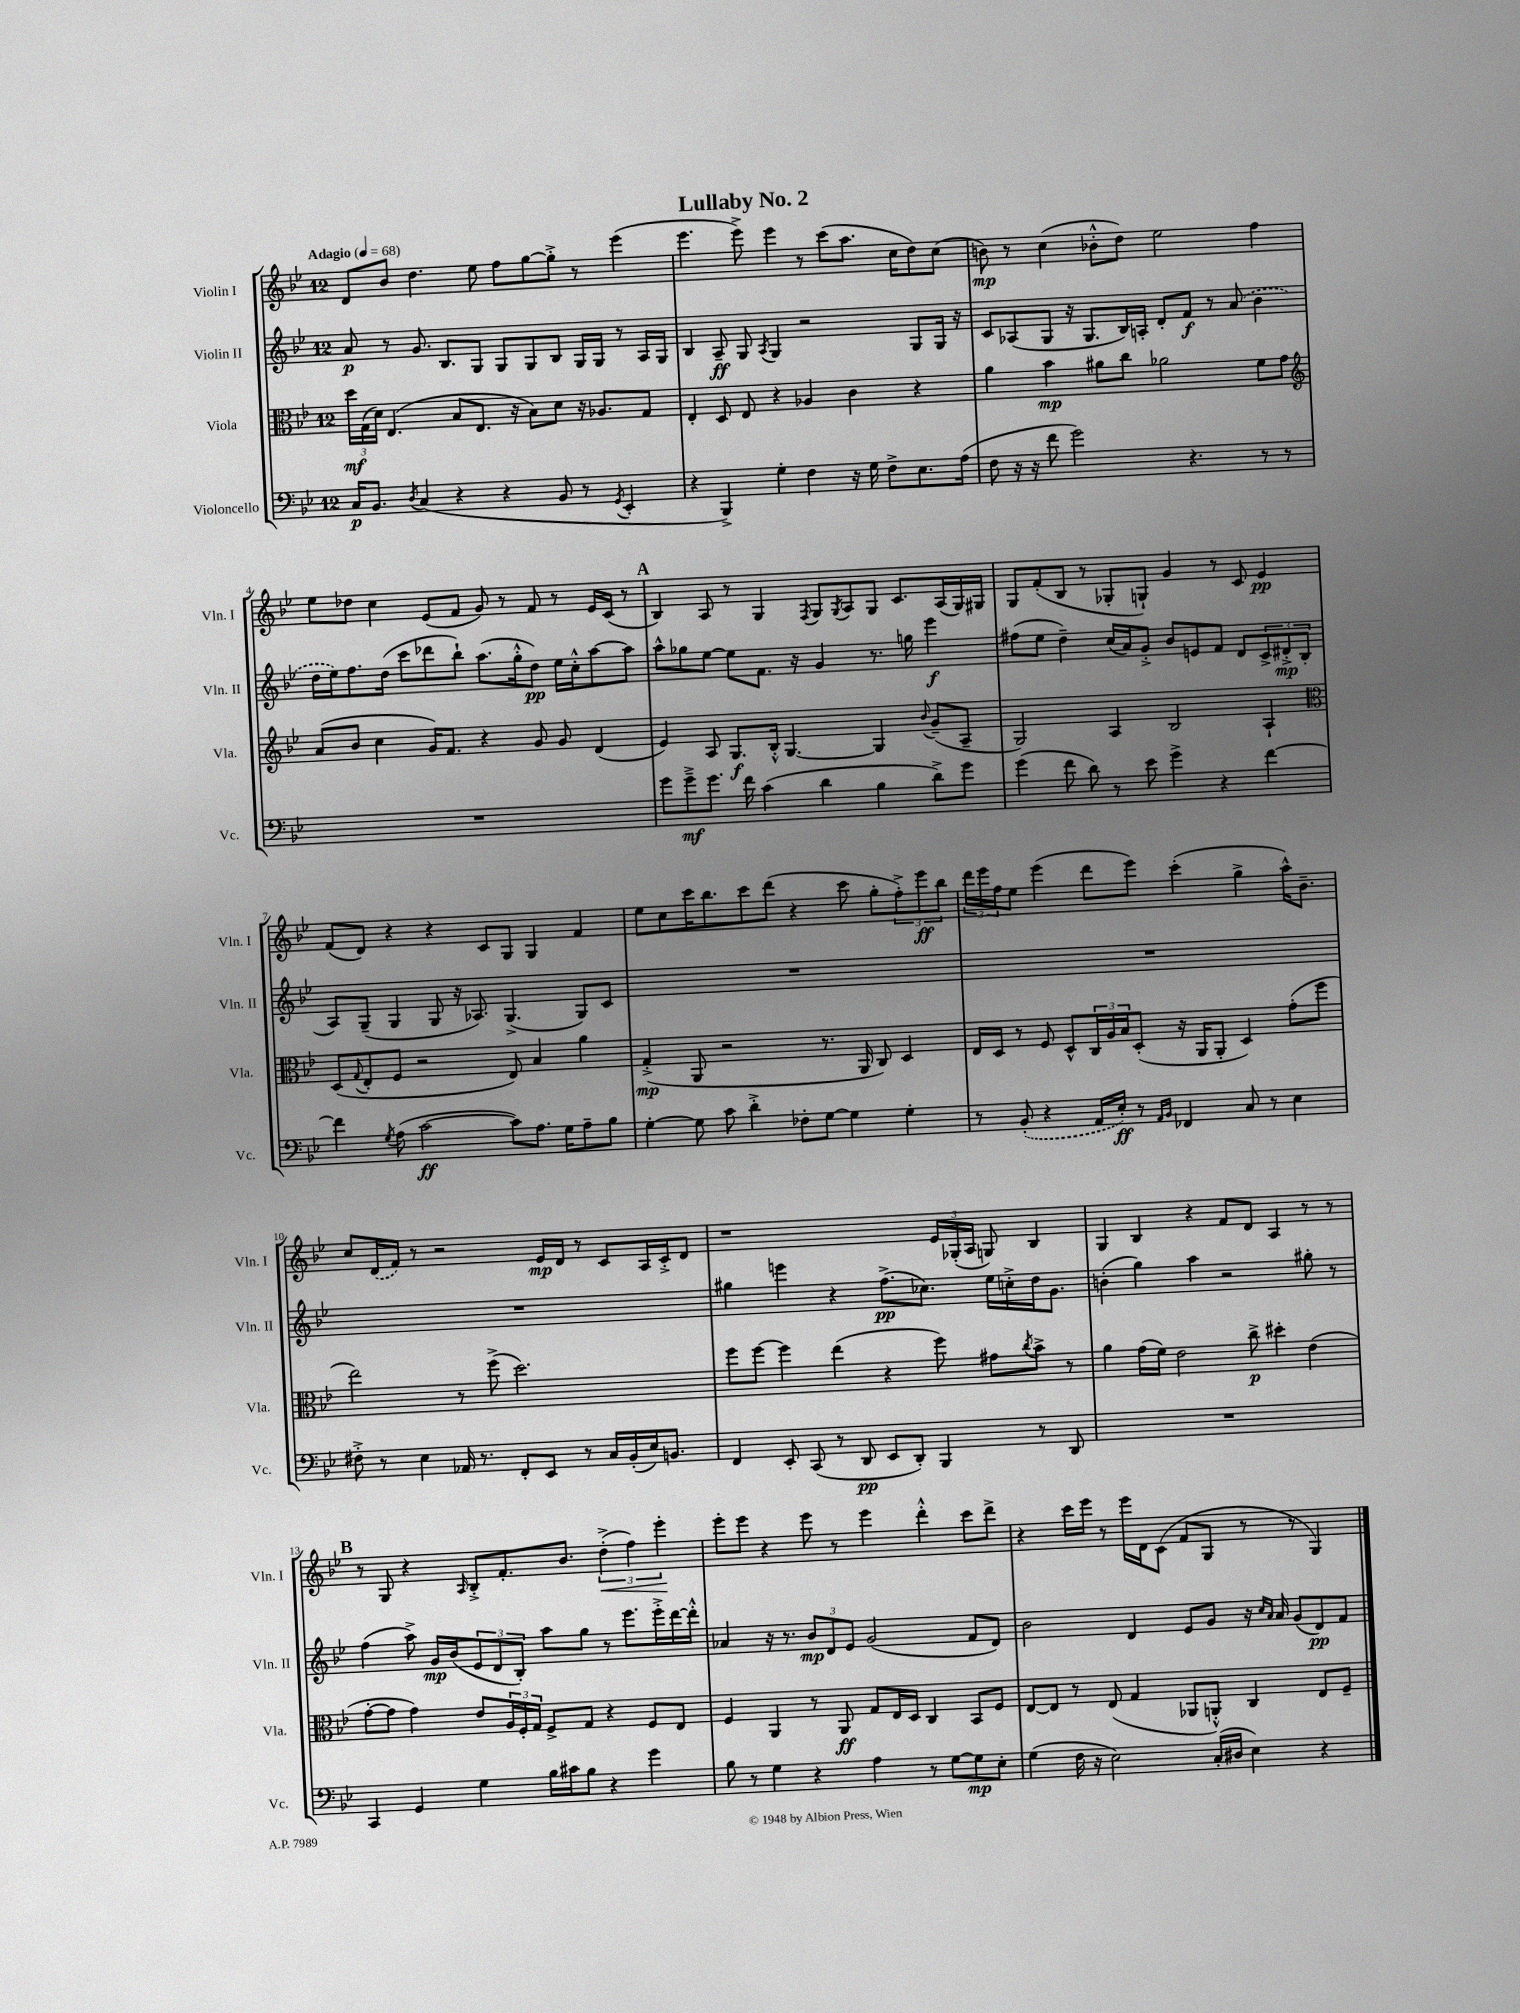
\header { title = "Lullaby No. 2" }
<<
\new StaffGroup <<
\new Staff = "s0" \with { instrumentName = "Violin I" shortInstrumentName = "Vln. I" } {
    \clef treble \key bes \major \once \override Staff.TimeSignature.style = #'single-digit \time 12/8 \tempo "Adagio" 4 = 68
    d'8 bes'8 d''4. ees''8 f''8 g''8~ g''8-.-> r8 ees'''4( |
    ees'''4. ees'''8->) ees'''4 r8 c'''8( a''8. c''16 d''8) c''8( |
    b'8\mp) r8 c''4( bes'8-.-^ d''8) ees''2 f''4 |
    ees''8 des''8 c''4 ees'8( f'8 g'8) r8 f'8 r8 ees'16 c'16( r8 |
    \mark \markup { \bold "A" } bes4) a8 r8 g4 \acciaccatura { f8 } g8 \acciaccatura { g8 } a8 g8 c'8. a16( g16) gis16 |
    g8 f'8-.( bes8 r8 ges8-. g8-!) g'4 r8 c'8 ees'4\pp |
    f'8( d'8) r4 r4 c'8 g8 g4 f'4 |
    ees''8 c''8 c'''16 bes''8. c'''8 d'''8( r4 c'''8 g''8-. \tuplet 3/2 { f''8-.->) ees'''8\ff bes''8 } |
    \tuplet 3/2 { d'''16 ees'''16 f''16 } ees''8 ees'''4( d'''8 ees'''8) c'''4-.( g''4-> a''16-^) bes'8.-- |
    c''8 \once \slurDashed d'16( f'16) r8 r2 ees'16\mp d'16 r8 c'8 a16 c'16-.-> d'8 |
    r1 \tuplet 3/2 { ees'16 ges16-.( a16 } g8) bes4 |
    g4 bes4 r4 f'8 d'8 a4 r8 r8 |
    \mark \markup { \bold "B" } r8 g8 r4 \grace { a16 } bes8-.-> f'8.-. bes'8. \tuplet 3/2 { d''4-.->\<( f''4) ees'''4-.\! } |
    ees'''8-. ees'''8 r4 ees'''8 r8 ees'''4 d'''4-.-^ c'''8 d'''8-> |
    r4 c'''16 ees'''16 r8 ees'''16 d'16 c'8( f'8 g8 r8 r8 g4) \bar "|." |
}
\new Staff = "s1" \with { instrumentName = "Violin II" shortInstrumentName = "Vln. II" } {
    \clef treble \key bes \major \once \override Staff.TimeSignature.style = #'single-digit \time 12/8
    a'8\p r8 g'8. bes8. g8 g8 g8 bes8 g16 g16 r8 a16 g16 |
    bes4 a8--\ff g8 \acciaccatura { a8 } g4 r2 g8 g16 r16 |
    c'8 aes8( g8 r16 g8. bes16) a16-. d'8-. f'8\f r8 \once \slurDashed a'8( bes'4 |
    d''16 ees''16) f''8. d''16( c'''8 des'''8 bes''8-!) a''8.( g''16-.-^ d''8\pp) ees''16 c''16-.-^ a''8~ a''8 |
    \mark \markup { \bold "A" } a''8-^ ges''8 ees''8~ ees''8 f'8. r16 g'4 r8. g''16 ees'''4\f |
    fis''8( ees''8 d''4--) c''16( a'16) g'8-.-> bes'8 e'8 f'8 d'8 \tuplet 3/2 { c'8-> dis'8-.->\mp bes8( } |
    a8) g8--( g4 g8 r16 aes8.) g4.->( g8) c'8 |
    R1. |
    R1. |
    R1. |
    gis''4 e'''4 r4 f''8.->\pp( ces''8.) ees''16 c''16-.-> d''16 g'8. |
    b'4-.( g''4) a''4 r2 gis''8-. r8 |
    \mark \markup { \bold "B" } f''4( a''8->) g'16\mp bes'16( \tuplet 3/2 { ees'8 d'8 bes8-.) } a''8 g''8 r8 ees'''8. ees'''16-.-> d'''16~ d'''16-.-^ |
    aes'4 r16 r8. \tuplet 3/2 { bes'8\mp d'8 ees'8 } g'2( f'8 d'8) |
    bes'2 d'4 ees'8 g'8 r16 \grace { c''16 a'16 } a'16 g'8( d'8\pp) f'8 \bar "|." |
}
\new Staff = "s2" \with { instrumentName = "Viola" shortInstrumentName = "Vla." } {
    \clef alto \key bes \major \once \override Staff.TimeSignature.style = #'single-digit \time 12/8
    \tuplet 3/2 { d''16\mf g16( d'16) } ees4.( bes8 ees8. r16 bes8) d'8 r16 aes8. g8 |
    ees4-. d8 ees8 r4 aes4 c'4 r4 |
    a'4 bes'4\mp ais'8 c''8 aes'2 f'8 g'8 |
    \clef treble a'8( bes'8 c''4 g'16) f'8. r4 g'8 g'8 d'4( |
    \mark \markup { \bold "A" } ees'4) a8 g8.\f bes16-.-^ g4.~ g4 \appoggiatura { bes'8 } g'8--( a8-- |
    g2) a4 bes2 a4-! |
    \clef alto d8( \appoggiatura { g8 } ees8-. f8 r2 ees8) bes4 a'4 |
    g4-.->\mp( a,8 r2 r8. a,16 c8) d4 |
    ees16 d16 r8 f8 d8-^ \tuplet 3/2 { c16 a16 bes16 } d8-.( r16 a,16 a,8-. d4) g'8-.( f''8 |
    ees''2) r8 f''8->( d''2.) |
    f''8 f''8~ f''4 ees''4( r4 f''8) gis'8 \acciaccatura { c''8 } bes'8-> r8 |
    a'4 g'16( f'16) ees'2 c''8->\p dis''4-. ees'4( |
    \mark \markup { \bold "B" } g'8~-. g'8 g'4) ees'8 \tuplet 3/2 { a16 f16-. g16 } f8-> g8 r4 f8 ees8 |
    f4 a,4 r8 a,8\ff g8 ees16 d16 c4 bes,8 f8 |
    ees8~ ees8 r8 ees8( g4 aes,8 a,8-.-^) c4 ees8 f8-- \bar "|." |
}
\new Staff = "s3" \with { instrumentName = "Violoncello" shortInstrumentName = "Vc." } {
    \clef bass \key bes \major \once \override Staff.TimeSignature.style = #'single-digit \time 12/8
    c16\p bes,8. \acciaccatura { d8 } c4( r4 r4 bes,8 r8 \acciaccatura { g,8 } ees,4-. |
    r4 bes,,4->) g4-. f4 r16 g16 f8-> ees8. a16( |
    f8 r16 r16 f'8 g'2) r4. r8 r8 |
    R1. |
    \mark \markup { \bold "A" } g'8 g'8--->\mf g'8. f'16 c'4( d'4 bes4 d'8->) g'8 |
    g'4( f'8 d'8) r8 ees'8 g'4-> r4 f'4~ |
    f'4 \acciaccatura { g8 } a8( c'2~\ff c'8) a8. g16 a8-- bes8 |
    g4~-. g8 c'8 d'4-.-> fes8-. g8~ g4 g4-. |
    r8 \once \slurDashed bes,8-.( r4 a,16 ees16-.\ff) r8 \grace { a,16 bes,16 } fes,4 c8 r8 ees4 |
    fis8-.-> r8 ees4 aes,16 r8. f,8-. ees,8 r8 c16 bes,16-.( ees16) b,8. |
    f,4 ees,8-. c,8( r8 d,8\pp ees,8 d,8-.) bes,,4 r8 d,8 |
    R1. |
    \mark \markup { \bold "B" } c,4 g,4 g4 bes16 cis'16 bes8 r4 g'4 |
    bes8 r8 g4 r4 a4 r8 g8~ g8\mp ees8-. |
    g4( f16 r16 ees2) c16-.( dis16 ees4) r4 \bar "|." |
}
>>
>>
